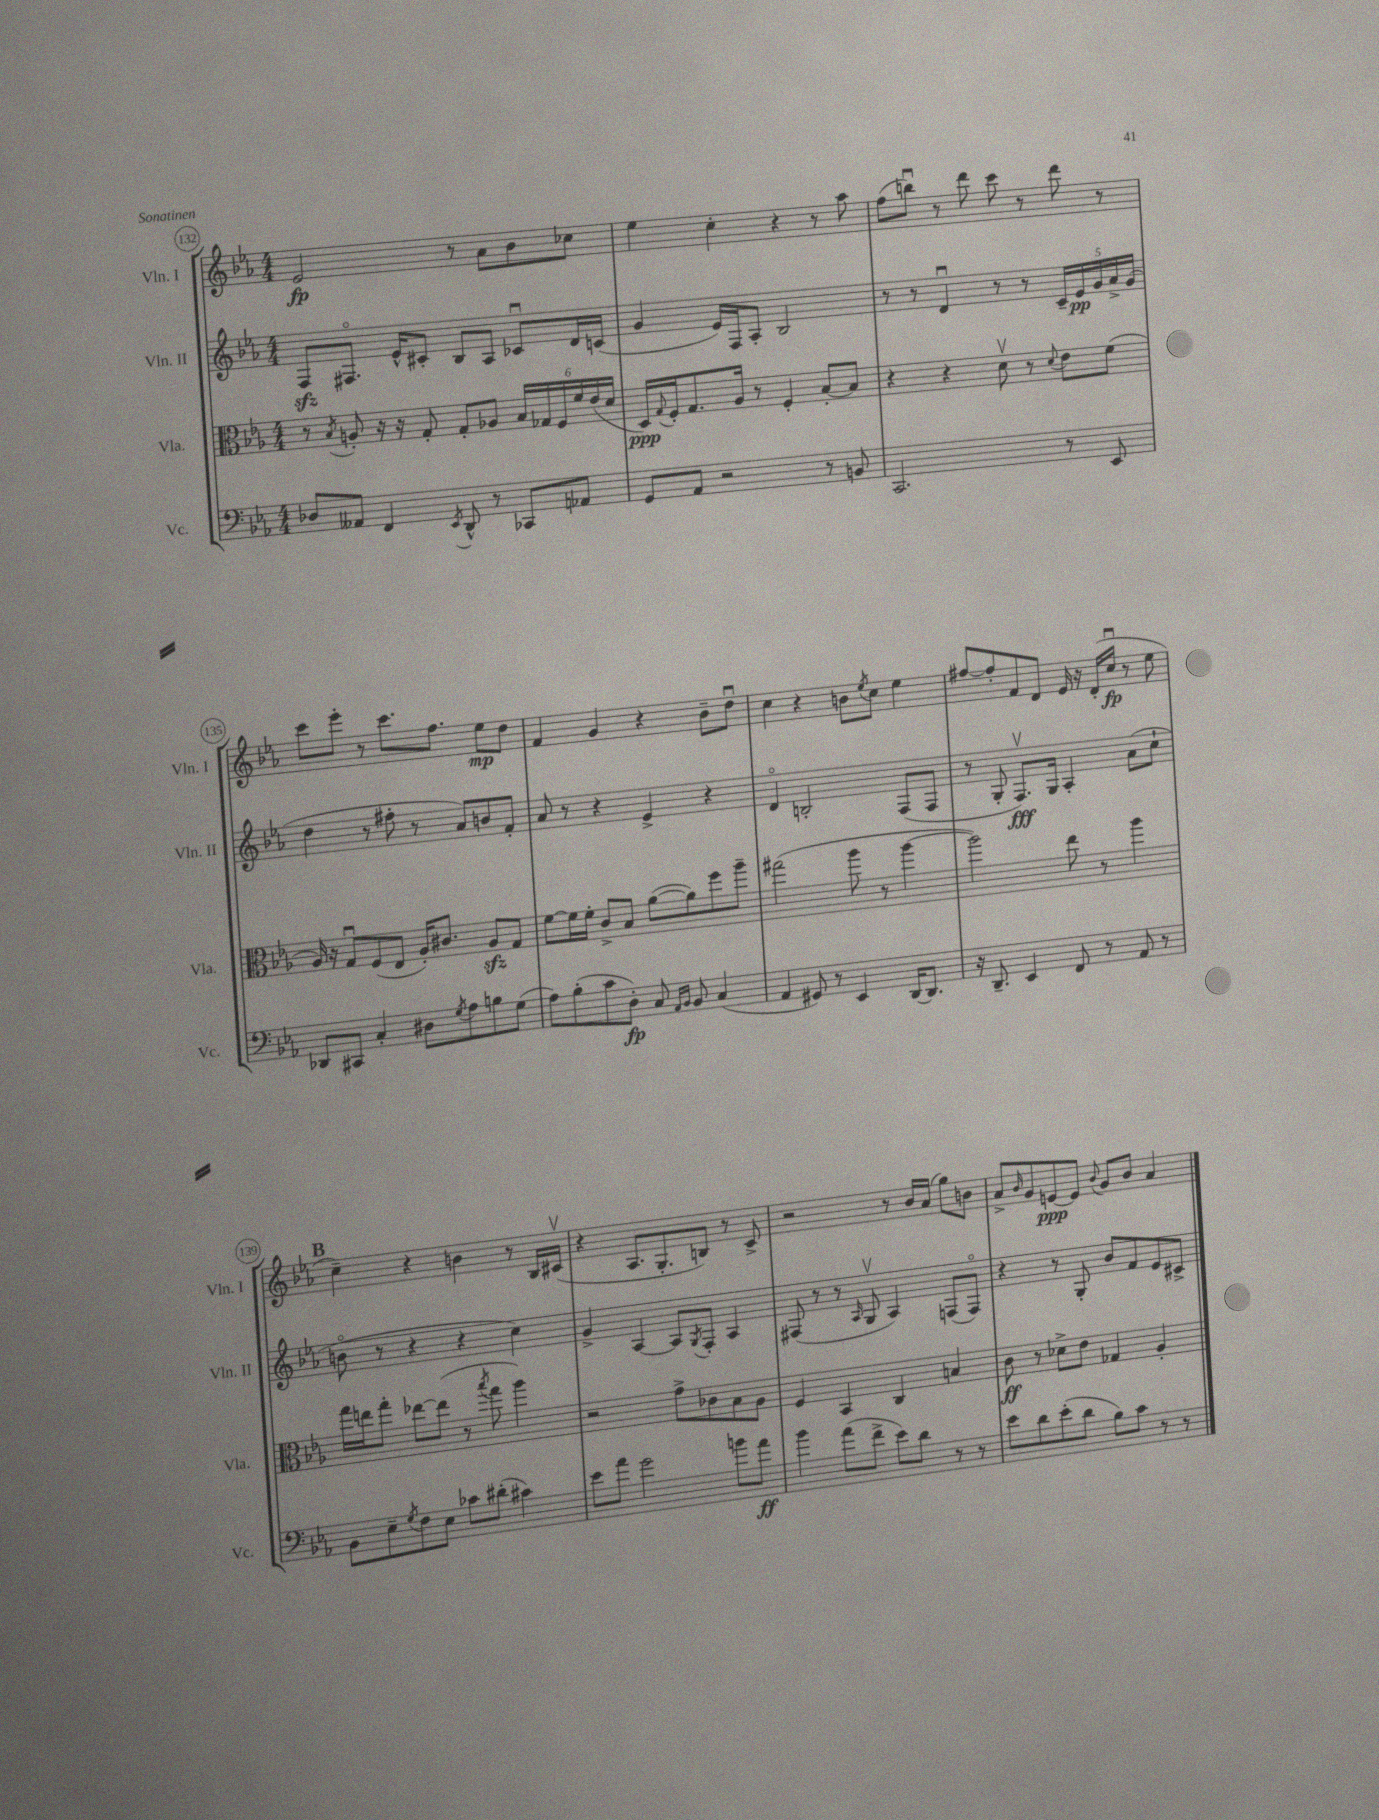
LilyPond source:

<<
\new StaffGroup <<
\new Staff = "s0" \with { instrumentName = "Vln. I" shortInstrumentName = "Vln. I" } {
    \clef treble \key ees \major \numericTimeSignature \time 4/4
    ees'2\fp r8 aes'8 bes'8 ces''8 |
    ees''4 c''4-. r4 r8 aes''8 |
    f''8( b''8\downbow) r8 d'''8 c'''8 r8 d'''8 r8 |
    c'''8 ees'''8-. r8 c'''8. f''8. ees''8\mp d''8 |
    f'4 g'4 r4 bes'8-- d''8\downbow |
    c''4 r4 b'8 \acciaccatura { ees''8 } c''8 ees''4 |
    fis''8~ fis''8-. f'8 d'8 ees'16 r16 d'16-.( c''16\downbow\fp r8 ees''8 |
    \mark \markup { \bold "B" } c''4--) r4 b'4 r8 bes16 cis'16\upbow( |
    r4 aes8. g8.-. b8) r8 c'8-> |
    r2 r8 bes'16 aes'16( g''8) b'8 |
    aes'8-> \grace { bes'16 } g'8 e'8~\ppp e'8 \appoggiatura { bes'8 } g'8 bes'8 aes'4 \bar "|." |
}
\new Staff = "s1" \with { instrumentName = "Vln. II" shortInstrumentName = "Vln. II" } {
    \clef treble \key ees \major \numericTimeSignature \time 4/4
    f8\sfz fis8.\flageolet ees'16-^ cis'8-. bes8 aes8 ces'8\downbow d'16 c'16( |
    g'4 ees'16) f16 aes8-. bes2 |
    r8 r8 d'4\downbow r8 r8 \tuplet 5/4 { c'16-- ees'16\pp g'16 aes'16-> g'16( } |
    d''4 r8 fis''8-. r8 aes'8) b'8 f'8-. |
    aes'8 r8 r4 ees'4-> r4 |
    d'4\flageolet b2-. f8( f8 |
    r8 g8-. f8.\upbow\fff) g16 aes4-. aes'8( c''8-! |
    \mark \markup { \bold "B" } b'8\flageolet r8 r4 r4 c''4) |
    g'4-> aes4~ aes8 \acciaccatura { g8 } f8-. aes4 |
    fis8( r8 r8 \grace { aes16 } g8\upbow aes4) f8( f8\flageolet) |
    r4 r8 g8-. bes'8 f'8 ees'8 cis'8-> \bar "|." |
}
\new Staff = "s2" \with { instrumentName = "Vla." shortInstrumentName = "Vla." } {
    \clef alto \key ees \major \numericTimeSignature \time 4/4
    r8 \acciaccatura { bes8 } a8-. r16 r16 g8-. g8-. aes8 \tuplet 6/4 { bes16 ges16 f16 f'16 ees'16( d'16 } |
    d16\ppp) \appoggiatura { g8 } f16-. g8. aes16 r8 f4-. bes8~-. bes8 |
    r4 r4 d'8\upbow r8 \appoggiatura { d'8 } ees'8 f'8( |
    aes16) r16 g8\downbow f8( ees8 aes16-.) cis'8. aes8\sfz g8 |
    f'8~ f'16 f'16-. c'8-> bes8 aes'8~( aes'8) f''8 aes''8-- |
    gis''2( aes''8 r8 aes''4~ |
    aes''2) ees''8 r8 aes''4 |
    \mark \markup { \bold "B" } g''16 e''16 g''8-. ees''8~ ees''8( r8 \acciaccatura { bes''8 } g''8 aes''4) |
    r2 g'8-> ces'8 bes8 aes8 |
    f4 bes,4 c4 b4 |
    c'8\ff r8 des'8-> ees'8 ges4 aes4-. \bar "|." |
}
\new Staff = "s3" \with { instrumentName = "Vc." shortInstrumentName = "Vc." } {
    \clef bass \key ees \major \numericTimeSignature \time 4/4
    des8 aeses,8 f,4 \acciaccatura { ees,8 } d,8-^ r8 ces,8 aes,8 |
    g,8 aes,8 r2 r8 b,8 |
    c,2. r8 ees,8 |
    des,8 cis,8 c4-. dis8 \acciaccatura { g8 } aes8 b8 g8( |
    aes8) bes8-.( c'8 d8-.\fp) c8 \grace { aes,16 bes,16 } bes,8 c4( |
    aes,4 gis,8) r8 ees,4 d,16~ d,8. |
    r16 d,8.-- ees,4 f,8 r8 aes,8 r8 |
    \mark \markup { \bold "B" } bes,8 ees8-- \acciaccatura { g8 } f8 ees8 ces'8 dis'8-.( cis'4) |
    ees'8 aes'8 g'2 b'8 aes'8\ff |
    bes'4 aes'8( f'8-> ees'8) d'8 r8 r8 |
    ees'8 d'8 ees'8-.( d'8 bes8) c'8 r8 r8 \bar "|." |
}
>>
>>
\layout { \context { \Score currentBarNumber = #132 \override BarNumber.stencil = #(make-stencil-circler 0.1 0.3 ly:text-interface::print) } }
